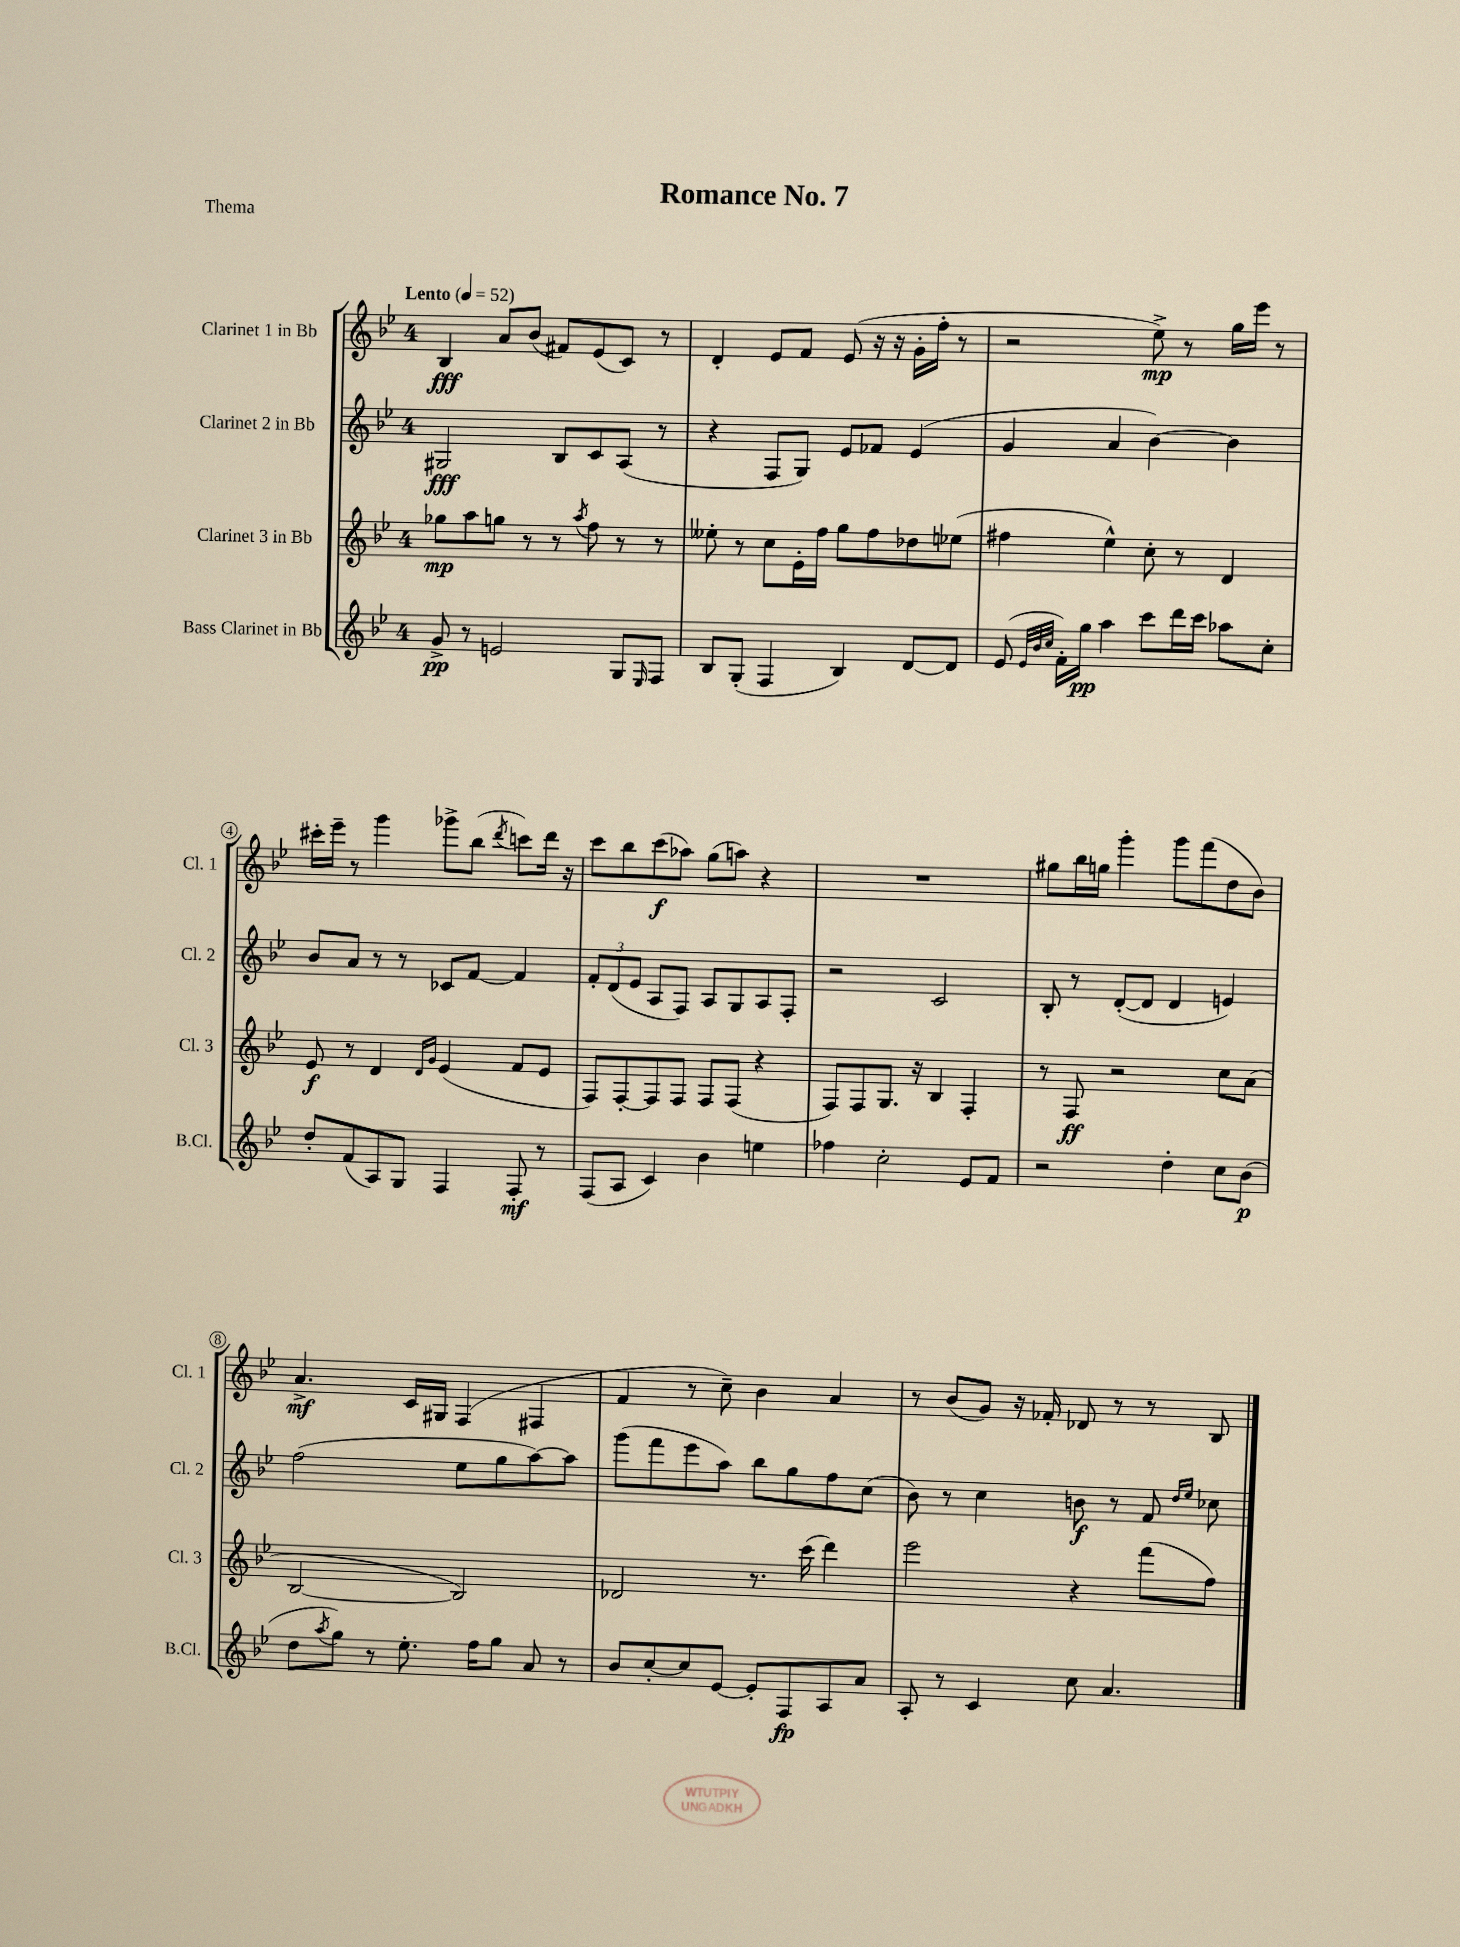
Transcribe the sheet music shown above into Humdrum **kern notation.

**kern	**kern	**kern	**kern
*staff4	*staff3	*staff2	*staff1
*clefG2	*clefG2	*clefG2	*clefG2
*k[b-e-]	*k[b-e-]	*k[b-e-]	*k[b-e-]
*M4/4	*M4/4	*M4/4	*M4/4
*MM52	*MM52	*MM52	*MM52
8g^	8gg-	2G#	4B-
8r	8aa	.	.
2e	8gg	.	8a
.	8r	.	(8b-
.	8r	8B-	8f#)
.	8qaa	.	.
.	8ff	8c	(8e-
8G	8r	(8A	8c)
16qqE-	.	.	.
8F	8r	8r	8r
=	=	=	=
8B-	8ee--'	4r	4d'
(8G'	8r	.	.
4F	8cc	8F	8e-
.	16e-'	8G)	8f
.	16ff	.	.
4B-)	8gg	8e-	(8e-
.	8ff	8f-	16r
.	.	.	16r
[8d	8dd-	(4e-	16g'
.	.	.	16ff'
8d]	(8ee-	.	8r
=	=	=	=
(8e-	4ff#	4g	2r
32qqe-	.	.	.
32qqb-	.	.	.
32qqcc	.	.	.
16f')	.	.	.
16gg	.	.	.
4aa	4ee-^^)	4a	.
8ccc	8cc'	[4b-)	8ee-^)
16ddd	8r	.	8r
16ccc	.	.	.
8aa-	4d	4b-]	16gg
.	.	.	16eee-
8cc'	.	.	8r
=	=	=	=
8dd'	8e-	8b-	16ccc#'
.	.	.	16eee-~
(8f	8r	8a	8r
8A)	4d	8r	4ggg
8G	.	8r	.
.	16qqd	.	.
.	16qqg	.	.
4F	(4e-	8c-	8ggg-^
.	.	[8f	(8bb-
.	.	.	8qddd
8F'	8f	4f]	8ccc)
8r	8e-	.	16ddd
.	.	.	16r
=	=	=	=
(8F	8F)	12f'	8ccc
.	.	(12d	.
8A	[8F'	.	8bb-
.	.	12e-	.
4c)	8F]	8A	(8ccc
.	8F	8F)	8aa-)
4b-	8F	8A	(8gg
.	(8F	8G	8aa)
4ee	4r	8A	4r
.	.	8F'	.
=	=	=	=
4ff-	8F)	2r	1r
.	8F	.	.
2cc'	8.G	.	.
.	16r	.	.
.	4B-	2c	.
8e-	4F'	.	.
8f	.	.	.
=	=	=	=
2r	8r	8B-'	8gg#
.	8F	8r	16bb-
.	.	.	16gg
.	2r	([8d'	4ggg'
.	.	8d]	.
4dd'	.	4d	8ggg
.	.	.	(8fff
8cc	8cc	4e)	8dd
(8b-	(8a	.	8b-)
=	=	=	=
8dd	[2B-	(2ff	4.a^
8qaa	.	.	.
8gg)	.	.	.
8r	.	.	.
8.ee-'	.	.	16c
.	.	.	16G#
.	2B-])	8ee-	(4F
16ff	.	.	.
8gg	.	8gg	.
8a	.	[8aa)	4F#
8r	.	8aa]	.
=	=	=	=
8b-	2d-	(8ggg	4f
[8cc'	.	8fff	.
8cc]	.	8eee-	8r
[8e-	.	8aa)	8cc~)
8e-']	8.r	8bb-	4b-
8F	.	8gg	.
.	(16ccc	.	.
8A	4ddd)	8ff	4a
8a	.	(8cc	.
=	=	=	=
8A'	2eee-	8b-)	8r
8r	.	8r	(8b-
4c	.	4cc	8g)
.	.	.	16r
.	.	.	16f-'
8cc	4r	8b	8d-
4.a	.	8r	8r
.	(8fff	8f	8r
.	.	16qqdd	.
.	.	16qqee-	.
.	8ff)	8cc-	8B-
==	==	==	==
*-	*-	*-	*-
